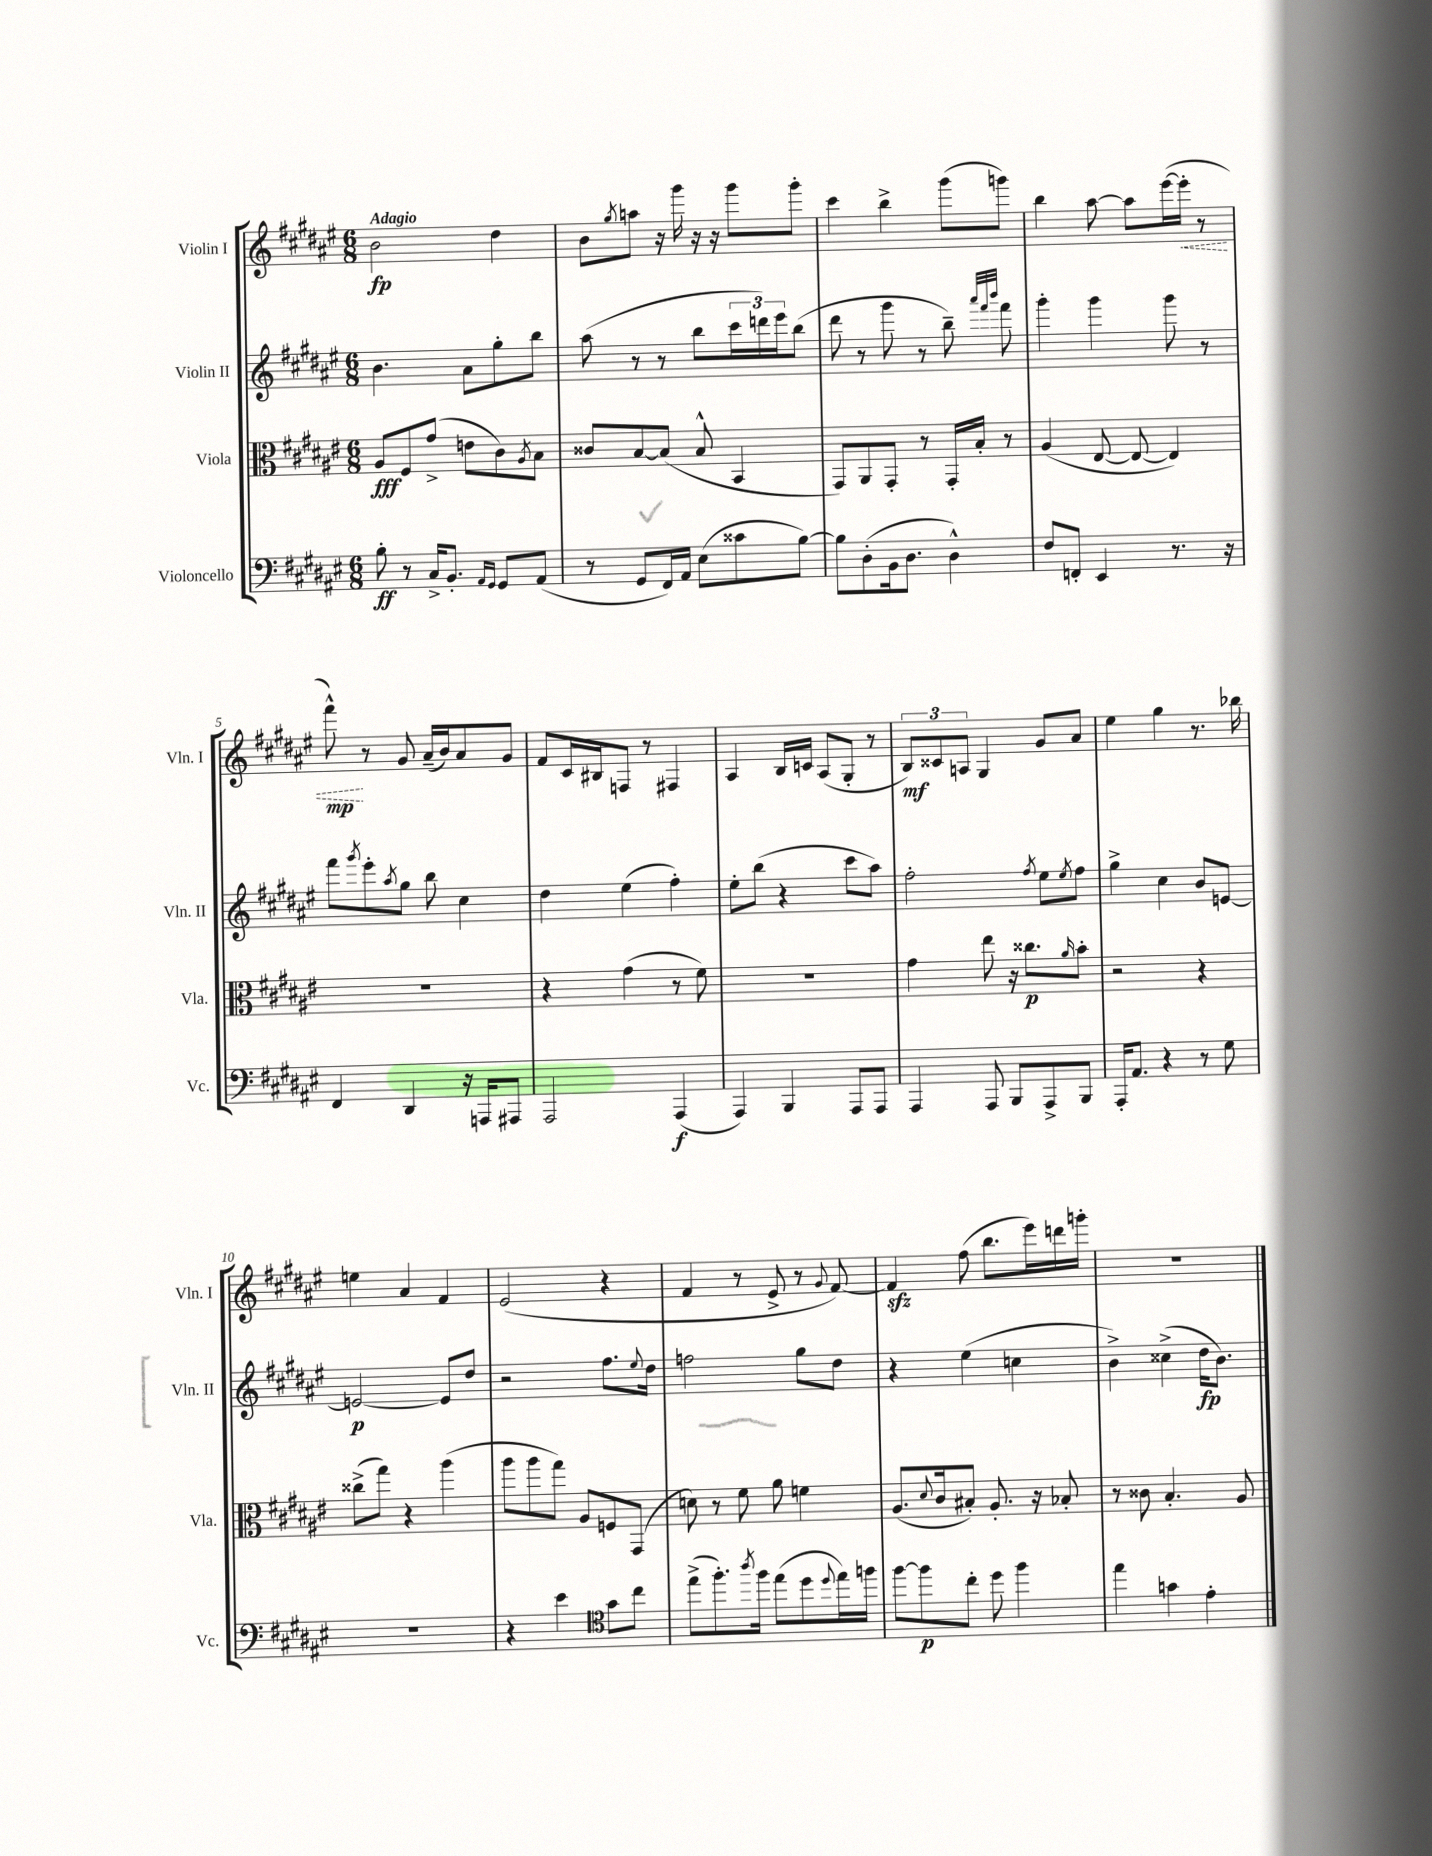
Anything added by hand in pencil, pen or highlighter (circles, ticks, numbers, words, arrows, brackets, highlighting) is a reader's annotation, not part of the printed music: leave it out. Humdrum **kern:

**kern	**dynam	**kern	**dynam	**kern	**dynam	**kern	**dynam
*part4	*part4	*part3	*part3	*part2	*part2	*part1	*part1
*staff4	*staff4	*staff3	*staff3	*staff2	*staff2	*staff1	*staff1
*I"Violoncello	*	*I"Viola	*	*I"Violin II	*	*I"Violin I	*
*I'Vc.	*	*I'Vla.	*	*I'Vln. II	*	*I'Vln. I	*
*clefF4	*	*clefC3	*	*clefG2	*	*clefG2	*
*k[f#c#g#d#a#e#]	*	*k[f#c#g#d#a#e#]	*	*k[f#c#g#d#a#e#]	*	*k[f#c#g#d#a#e#]	*
*M6/8	*	*M6/8	*	*M6/8	*	*M6/8	*
=1	=1	=1	=1	=1	=1	=1	=1
!	!	!	!	!	!	!LO:TX:a:B:t=Adagio	!
8B'\	ff	8A#/L	fff	4.b\	.	2b\	fp
8r	.	8F#/	.	.	.	.	.
16C#^/KL	.	(8g#^/J	.	.	.	.	.
8.BB'/J	.	.	.	.	.	.	.
.	.	8en\L	.	8a#\L	.	.	.
16qqAA#/LL	.	.	.	.	.	.	.
16qqGG#/JJ	.	.	.	.	.	.	.
8GG#/L	.	8c#\)	.	8gg#'\	.	4dd#\	.
.	.	8qA#/	.	.	.	.	.
(8AA#/J	.	8B\J	.	8bb\J	.	.	.
=2	=2	=2	=2	=2	=2	=2	=2
8r	.	8c##X/L	.	(8aa#\	.	8b\L	.
.	.	.	.	.	.	8qgg#/	.
8GG#/L	.	[8B/	.	8r	.	8aan\J	.
16FF#/L)	.	(8B/J]	.	8r	.	16r	.
16AA#/JJ	.	.	.	.	.	16ggg#\	.
(8E#\L	.	8B^^/	.	8bb\L	.	16r	.
.	.	.	.	.	.	16r	.
8c##X\	.	4BB/	.	24ccc#\L	.	8ggg#\L	.
.	.	.	.	24dddn\)	.	.	.
.	.	.	.	24eee#\J	.	.	.
[8B\J)	.	.	.	(8bb\J	.	8ggg#'\J	.
=3	=3	=3	=3	=3	=3	=3	=3
8B\L]	.	8GG#/L)	.	8ddd#\	.	4ccc#\	.
(8D#'\	.	8AA#/	.	8r	.	.	.
16BB\k	.	8GG#'/J	.	8ggg#\	.	4bb^\	.
8.D#\J	.	.	.	.	.	.	.
.	.	8r	.	8r	.	.	.
4D#^^\)	.	16GG#'/LL	.	8bb~\)	.	(8ggg#\L	.
.	.	16B'/JJ	.	.	.	.	.
.	.	.	.	32qqaaa#/LLL	.	.	.
.	.	.	.	32qqfff#/	.	.	.
.	.	.	.	32qqbbb/JJJ	.	.	.
.	.	8r	.	8fff#\	.	8gggn\J)	.
=4	=4	=4	=4	=4	=4	=4	=4
8F#/L	.	(4A#/	.	4ggg#'\	.	4bb\	.
8FFn'/J	.	.	.	.	.	.	.
4EE#/	.	[8E#/	.	4ggg#\	.	[8aa#\	.
.	.	8E#/_	.	.	.	8aa#\L]	.
8.r	.	4E#/])	.	8ggg#\	.	([16eee#\L	.
!	!	!	!	!	!	!	!LO:HP:b
.	.	.	.	.	.	16eee#'\JJ]	<
.	.	.	.	8r	.	8r	.
16r	.	.	.	.	.	.	.
!!LO:LB:g=z
=5	=5	=5	=5	=5	=5	=5	=5
4FF#/	.	2.r	.	8fff#\L	.	8fff#^^\)	mp
.	.	.	.	8qggg#/	.	.	.
.	.	.	.	8eee#'\	.	8r	[
.	.	.	.	8qaa#/	.	.	.
4DD#/	.	.	.	8gg#\J	.	8g#/	.
.	.	.	.	8bb\	.	(16a#~/LL	.
.	.	.	.	.	.	16b/J)	.
16r	.	.	.	4cc#\	.	8a#/	.
16AAAn/KL	.	.	.	.	.	.	.
8AAA#X/J	.	.	.	.	.	8g#/J	.
=6	=6	=6	=6	=6	=6	=6	=6
2AAA#/	.	4r	.	4dd#\	.	8f#/L	.
.	.	.	.	.	.	16c#/L	.
.	.	.	.	.	.	16B#X/J	.
.	.	(4g#\	.	(4ee#\	.	8Fn/J	.
.	.	.	.	.	.	8r	.
(4AAA#/	f	8r	.	4ff#'\)	.	4F#X/	.
.	.	8f#\)	.	.	.	.	.
=7	=7	=7	=7	=7	=7	=7	=7
4AAA#/)	.	2.r	.	8ee#'\L	.	4A#/	.
.	.	.	.	(8bb\J	.	.	.
4BBB/	.	.	.	4r	.	16B/LL	.
.	.	.	.	.	.	16cn/JJ	.
.	.	.	.	.	.	(8A#/L	.
8AAA#/L	.	.	.	8ccc#\L	.	8G#'/J	.
8AAA#/J	.	.	.	8aa#\J)	.	8r	.
=8	=8	=8	=8	=8	=8	=8	=8
4AAA#/	.	4g#\	.	2ff#'\	.	12B/L)	mf
.	.	.	.	.	.	12c##X/	.
.	.	.	.	.	.	12An/J	.
8AAA#/	.	8ee#\	.	.	.	4G#/	.
8BBB/L	.	16r	.	.	.	.	.
.	.	8.cc##X\L	p	.	.	.	.
.	.	.	.	8qff#/	.	.	.
8AAA#^/	.	.	.	8ee#\L	.	8g#/L	.
.	.	16qqa#/	.	8qee#/	.	.	.
8BBB/J	.	8b'\J	.	8ff#\J	.	8a#/J	.
=9	=9	=9	=9	=9	=9	=9	=9
16AAA#'/KL	.	2r	.	4gg#^\	.	4ee#\	.
8.AA#/J	.	.	.	.	.	.	.
4r	.	.	.	4cc#\	.	4gg#\	.
8r	.	4r	.	8b/L	.	8.r	.
8G#\	.	.	.	[8en/J	.	.	.
.	.	.	.	.	.	16bb-X\	.
!!LO:LB:g=z
=10	=10	=10	=10	=10	=10	=10	=10
2.r	.	(8cc##X^\L	.	2en/_	p	4een\	.
.	.	8gg#\J)	.	.	.	.	.
.	.	4r	.	.	.	4a#/	.
.	.	(4aa#\	.	8e/L]	.	4f#/	.
.	.	.	.	8dd#/J	.	.	.
=11	=11	=11	=11	=11	=11	=11	=11
4r	.	8aa#\L	.	2r	.	(2e#/	.
.	.	8aa#\	.	.	.	.	.
4e#\	.	8gg#\J)	.	.	.	.	.
.	.	8A#/L	.	.	.	.	.
*clefC4	*	*	*	*	*	*	*
8g#\L	.	8Fn/	.	8.ff#\L	.	4r	.
8cc#\J	.	(8GG#/J	.	.	.	.	.
.	.	.	.	8qqee#/	.	.	.
.	.	.	.	16dd#\Jk	.	.	.
=12	=12	=12	=12	=12	=12	=12	=12
(8ee#^\L	.	8dn\)	.	2ffn\	.	4f#/	.
8.ff#'\)	.	8r	.	.	.	.	.
.	.	8f#\	.	.	.	8r	.
8qaa#/	.	.	.	.	.	.	.
16ff#\Jk	.	.	.	.	.	.	.
(8ee#\L	.	8a#\	.	.	.	8e#^/	.
8dd#\	.	4fn\	.	8gg#\L	.	8r	.
8qqdd#/	.	.	.	.	.	8qqg#/	.
16ee#\L)	.	.	.	8dd#\J	.	[8f#/)	.
16ffn\JJ	.	.	.	.	.	.	.
=13	=13	=13	=13	=13	=13	=13	=13
[8ff#\L	.	(8.A#/L	.	4r	.	4f#zz/]	.
8ff#\]	p	.	.	.	.	.	.
.	.	8qqd#/	.	.	.	.	.
.	.	16c#/k	.	.	.	.	.
8cc#'\J	.	8B#X'/J)	.	(4ee#\	.	(8ff#\	.
8dd#\	.	8.A#'/	.	.	.	8.bb\L	.
4ff#\	.	.	.	4ccn\	.	.	.
.	.	16r	.	.	.	16eee#\L)	.
.	.	8B-X'/	.	.	.	16dddn\	.
.	.	.	.	.	.	16gggn'\JJ	.
=14	=14	=14	=14	=14	=14	=14	=14
4ee#\	.	8r	.	4b^\)	.	2.r	.
.	.	8c##X\	.	.	.	.	.
4gn\	.	4.B'/	.	(4cc##X^\	.	.	.
4e#'\	.	.	.	16dd#\KL	fp	.	.
.	.	.	.	8.b\J)	.	.	.
.	.	8A#/	.	.	.	.	.
==	==	==	==	==	==	==	==
*-	*-	*-	*-	*-	*-	*-	*-
